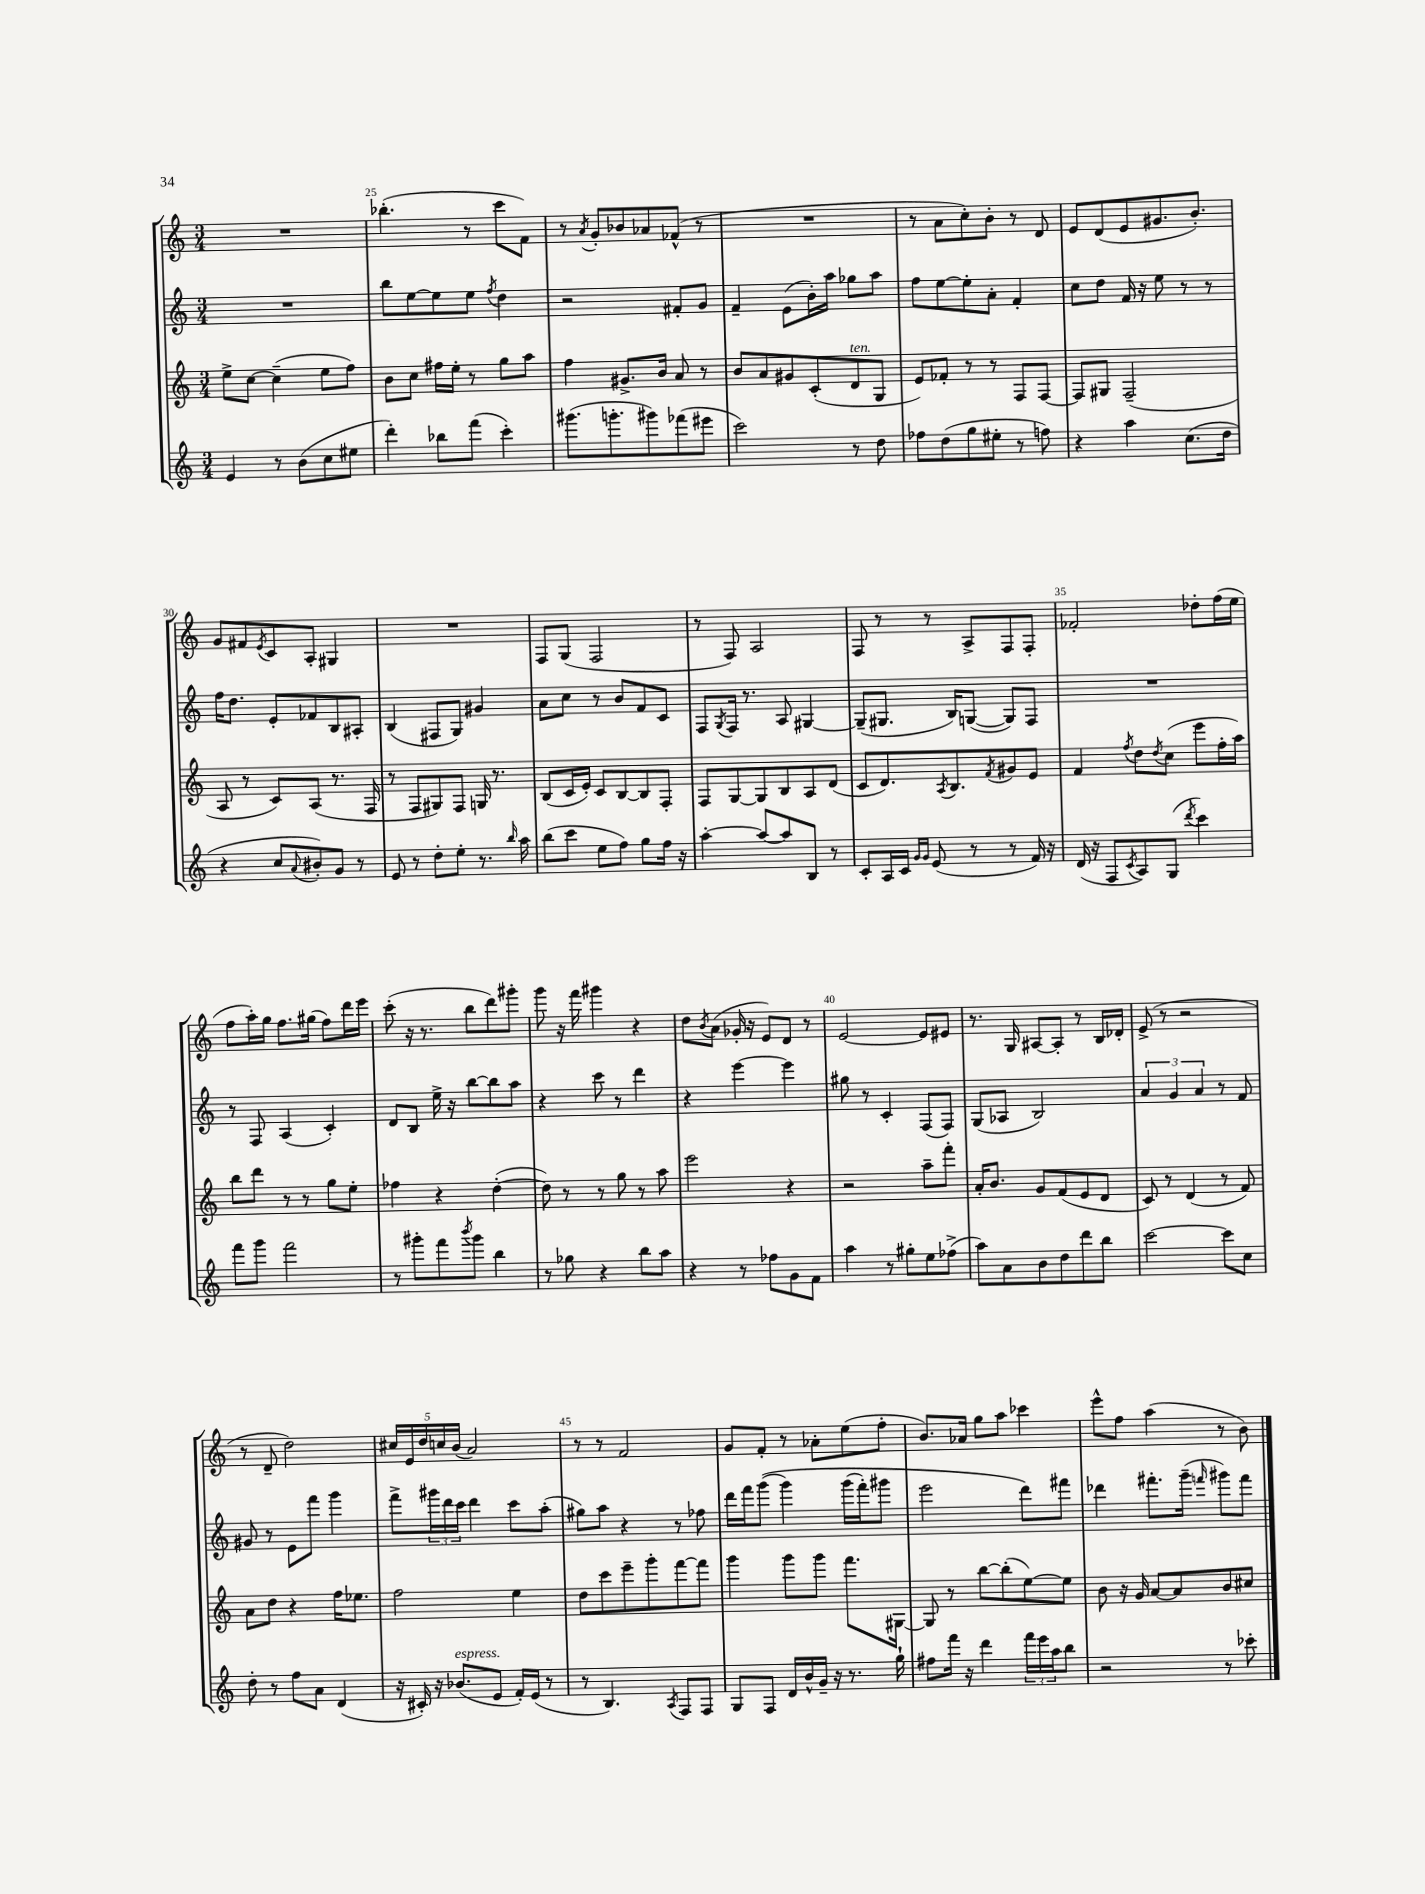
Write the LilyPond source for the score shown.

<<
\new StaffGroup <<
\new Staff = "s0" {
    \clef treble \key c \major \numericTimeSignature \time 3/4
    R2. |
    bes''4.-.( r8 c'''8 f'8) |
    r8 \acciaccatura { a'8 } g'8-. bes'8 aes'8 fes'8-^( r8 |
    R2. |
    r8 a'8 c''8-.) b'8-. r8 d'8 |
    e'8 d'8( e'8 gis'8. b'8.-.) |
    g'8 fis'8 \acciaccatura { e'8 } c'8 a8-. gis4 |
    R2. |
    f8 g8( f2 |
    r8 f8) a2 |
    f8 r8 r8 a8-> f8 f8-. |
    fes'2-. des''8-. f''16( e''16 |
    f''8 a''16-.) g''16 f''8. gis''16( f''8) d'''16 e'''16 |
    c'''8-.( r16 r8. b''8 d'''8) gis'''8-. |
    g'''8 r16 f'''16 gis'''4 r4 |
    d''8 \acciaccatura { b'8 } a'8( ges'16-. r16 e'8) d'8 r8 |
    e'2~ e'8 eis'8 |
    r8. g16 ais8~ ais8-. r8 b16 des'16-. |
    e'8->( r8 r2 |
    r8 d'8-- d''2) |
    \tuplet 5/4 { cis''16 e'16 d''16 c''16 b'16( } a'2) |
    r8 r8 f'2 |
    g'8 f'8-. r8 aes'8-. e''8( f''8-. |
    b'8.) aes'16 g''8 a''8 ces'''4 |
    e'''8-^ f''8 a''4( r8 b'8) \bar "|." |
}
\new Staff = "s1" {
    \clef treble \key c \major \numericTimeSignature \time 3/4
    R2. |
    b''8 e''8~ e''8 e''8 \acciaccatura { f''8 } d''4 |
    r2 fis'8-. g'8 |
    f'4-- e'8( b'16-.) a''16 ges''8 a''8 |
    f''8 e''8~ e''8-. a'8-. f'4-. |
    c''8 d''8 f'16 r16 e''8 r8 r8 |
    f''16 d''8. e'8-. fes'8 b8 ais8-. |
    b4( fis8 g8) gis'4 |
    a'8 c''8 r8 b'8 f'8 c'8 |
    f8 \acciaccatura { g8 } f16 r8. a8 gis4~ |
    gis8--( gis8. b16) g8~( g8) f8 |
    R2. |
    r8 f8 a4( c'4-.) |
    d'8 b8 e''16-> r16 b''8~ b''8 a''8 |
    r4 c'''8 r8 d'''4 |
    r4 e'''4~ e'''4 |
    gis''8 r8 c'4-. f8( f8) |
    g8( aes8 b2) |
    \tuplet 3/2 { a'4 g'4 a'4 } r8 f'8 |
    gis'8 r8 e'8 f'''8 g'''4 |
    f'''8-> \tuplet 3/2 { gis'''16 d'''16 c'''16 } d'''4 c'''8 a''8-.( |
    gis''8) a''8 r4 r8 fes''8 |
    d'''16 f'''16 g'''8(\( g'''4) g'''16( f'''16-.) gis'''8 |
    e'''2 d'''8\) fis'''8 |
    des'''4 fis'''8.-. g'''16--( \grace { f'''16 } gis'''8) f'''8 \bar "|." |
}
\new Staff = "s2" {
    \clef treble \key c \major \numericTimeSignature \time 3/4
    e''8-> c''8~ c''4--( e''8 f''8) |
    b'8 c''8 fis''16 e''16-. r8 g''8 a''8 |
    f''4 gis'8.-> b'16 a'8 r8 |
    b'8 a'8 gis'8 c'8-.( d'8^\markup { \italic "ten." } g8 |
    e'8) fes'8-. r8 r8 f8 f8~ |
    f8 gis8 f2--( |
    a8 r8 c'8) a8( r8. f16 |
    r8 f8 gis8) f8 g16 r8. |
    b8( c'16 e'16-.) c'8 b8~ b8 f8-. |
    f8 g8~ g8 b8 a8 d'8( |
    c'8 d'8.) \acciaccatura { a8 } b8. \acciaccatura { f'8 } gis'8 e'8 |
    f'4 \acciaccatura { f''8 } d''8 \acciaccatura { d''8 } c''8( e'''8 f''16-. a''16) |
    b''8 d'''8 r8 r8 g''8 e''8-. |
    fes''4 r4 d''4~-.( |
    d''8) r8 r8 g''8 r8 a''8 |
    e'''2 r4 |
    r2 a''8-- f'''8-. |
    a'16-. b'8. g'8 f'8( e'8 d'8 |
    c'8) r8 d'4( r8 f'8) |
    a'8 d''8 r4 f''16 ees''8. |
    f''2 e''4 |
    d''8 c'''8 e'''8-- g'''8-. f'''8~ f'''8 |
    g'''4 g'''8 g'''8 f'''8. gis16~ |
    gis8 r8 b''8~ b''8-.( e''8~) e''8 |
    b'8 r16 g'16 a'8~ a'8 b'8 cis''8 \bar "|." |
}
\new Staff = "s3" {
    \clef treble \key c \major \numericTimeSignature \time 3/4
    e'4 r8 b'8( c''8 eis''8 |
    d'''4-.) bes''8 f'''8( c'''4-.) |
    gis'''8.( g'''8.-. gis'''8) fes'''8( eis'''8 |
    c'''2) r8 d''8 |
    fes''8 d''8( g''8 eis''8-. r8 f''8) |
    r4 a''4 c''8.( d''16 |
    r4 c''8 \appoggiatura { a'8 } bis'8-.) g'8 r8 |
    e'8 r8 d''8-. e''8-. r8. \grace { b''16 } a''16 |
    b''8( c'''8 e''8 f''8) g''8 f''16 r16 |
    a''4~-. a''8~ a''8 b8 r8 |
    c'8-. a16 c'16 \grace { g'16 g'16 } e'8( r8 r8 f'16) r16 |
    d'16( r16 f8 \acciaccatura { c'8 } a8) g8( \acciaccatura { d'''8 } c'''4) |
    f'''8 g'''8 f'''2 |
    r8 gis'''8-. f'''8 \acciaccatura { b'''8 } gis'''8 b''4 |
    r8 ges''8 r4 b''8 a''8 |
    r4 r8 fes''8 g'8 f'8 |
    a''4 r8 gis''8-. e''8 fes''8->( |
    a''8) a'8 b'8 d''8 d'''8 b''8 |
    c'''2~ c'''8 c''8 |
    d''8-. r8 f''8 a'8 d'4( |
    r16 cis'16-.) r16 bes'8.^\markup { \italic "espress." }( e'8 f'16-.) e'16( r8 |
    r8 b4.) \acciaccatura { a8 } f8 f8 |
    g8 f8 d'16 b'16-^ g'16-- r16 r8. g''16-! |
    fis''8 f'''16 r16 d'''4 \tuplet 3/2 { f'''16 e'''16 a''16 } b''8 |
    r2 r8 ces'''8-. \bar "|." |
}
>>
>>
\layout { \context { \Score currentBarNumber = #24 \override BarNumber.break-visibility = ##(#f #t #t) barNumberVisibility = #(every-nth-bar-number-visible 5) } }
